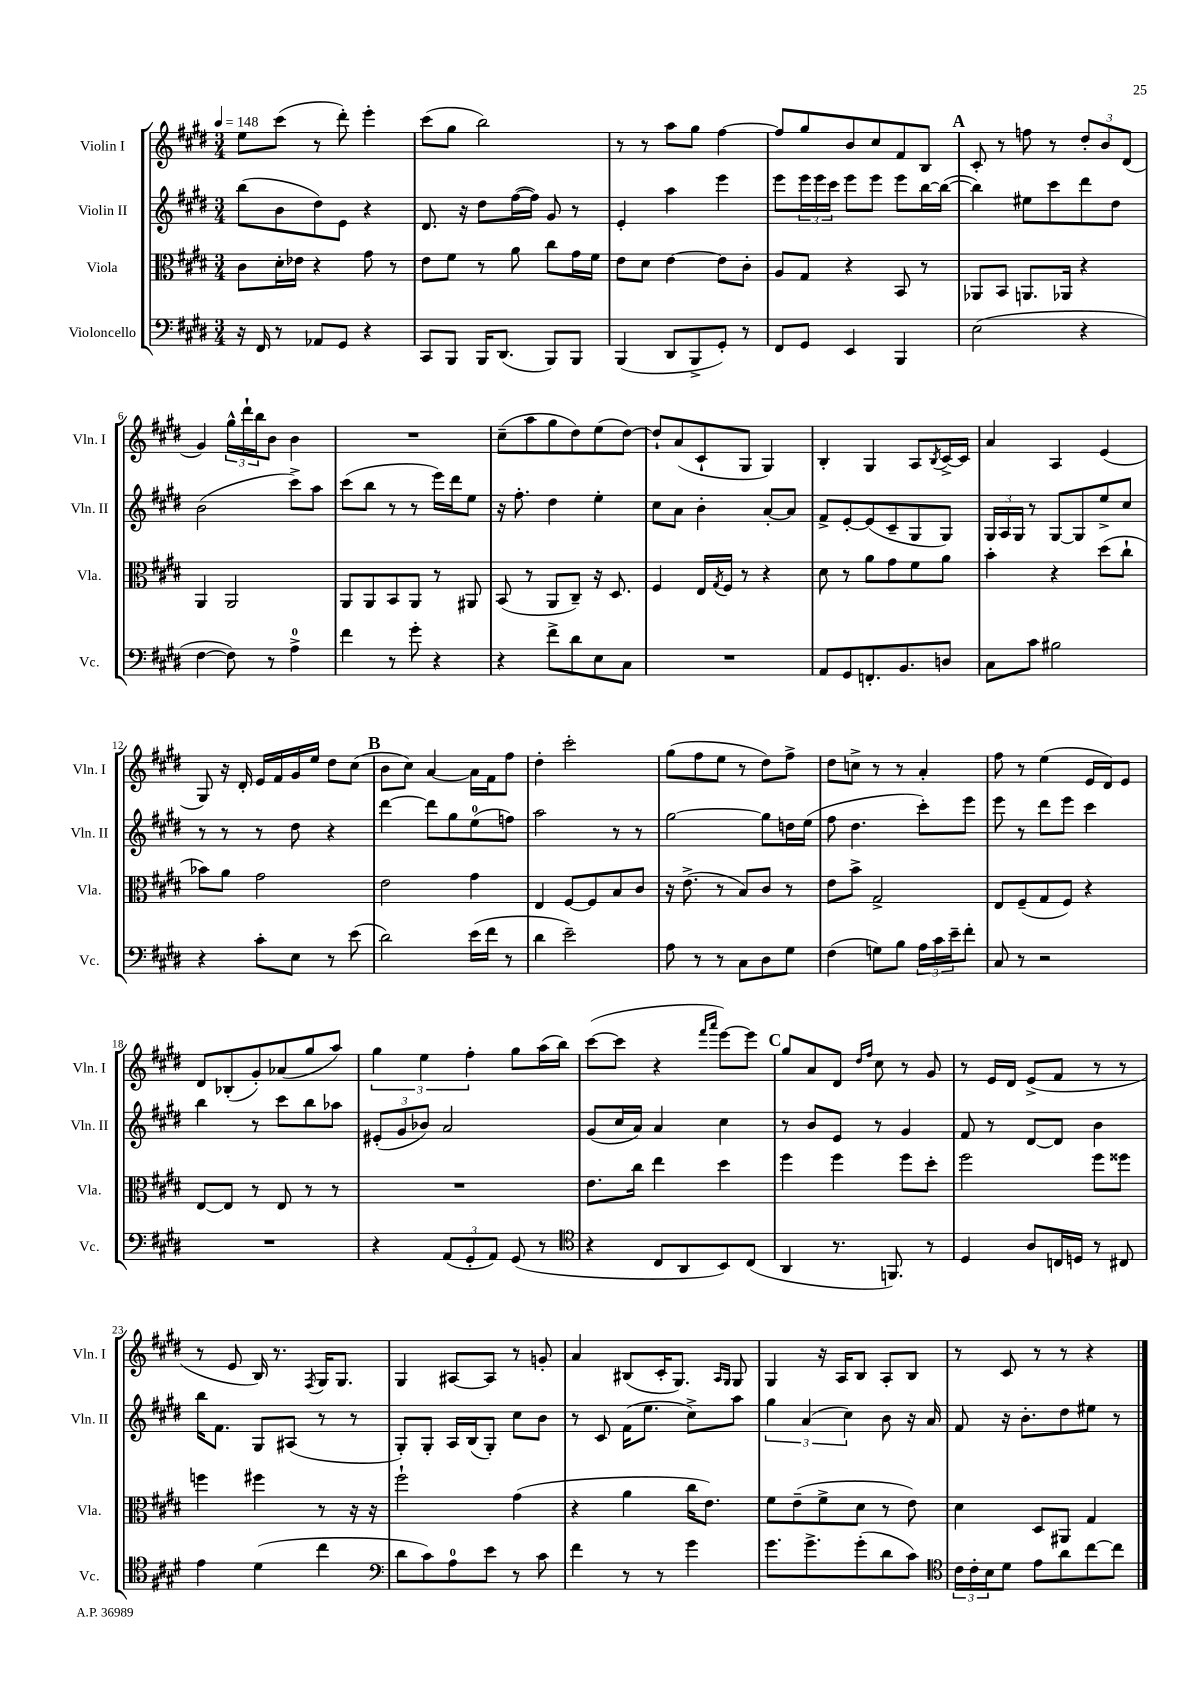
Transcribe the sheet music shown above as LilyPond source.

<<
\new StaffGroup <<
\new Staff = "s0" \with { instrumentName = "Violin I" shortInstrumentName = "Vln. I" } {
    \clef treble \key e \major \numericTimeSignature \time 3/4 \tempo 4 = 148
    e''8 cis'''8( r8 dis'''8-.) e'''4-. |
    cis'''8( gis''8 b''2) |
    r8 r8 a''8 gis''8 fis''4~ |
    fis''8 gis''8 b'8 cis''8 fis'8 b8 |
    \mark \markup { \bold "A" } cis'8-. r8 f''8 r8 \tuplet 3/2 { dis''8-. b'8 dis'8( } |
    gis'4) \tuplet 3/2 { gis''16-^ dis'''16-! b''16 } b'8 b'4 |
    R2. |
    cis''8--( a''8 gis''8 dis''8) e''8( dis''8~) |
    dis''8-! a'8( cis'8-! gis8 gis4) |
    b4-. gis4 a8 \acciaccatura { b8 } cis'16~-> cis'16 |
    a'4 a4 e'4( |
    gis8) r16 dis'16-. e'16 fis'16 gis'16 e''16 dis''8 cis''8( |
    \mark \markup { \bold "B" } b'8 cis''8) a'4~ a'16 fis'16 fis''8 |
    dis''4-. cis'''2-. |
    gis''8( fis''8 e''8 r8 dis''8) fis''8-> |
    dis''8 c''8-> r8 r8 a'4-. |
    fis''8 r8 e''4( e'16 dis'16) e'8 |
    dis'8 bes8-.( gis'8-.) aes'8( gis''8 a''8) |
    \tuplet 3/2 { gis''4 e''4 fis''4-. } gis''8 a''16( b''16) |
    cis'''8~( cis'''8 r4 \grace { fis'''16 a'''16 } e'''8~) e'''8 |
    \mark \markup { \bold "C" } gis''8 a'8 dis'8 \grace { dis''16 fis''16 } cis''8 r8 gis'8 |
    r8 e'16 dis'16 e'8->( fis'8 r8 r8 |
    r8 e'8 b16) r8. \acciaccatura { fis8 } gis16 gis8. |
    gis4 ais8~ ais8 r8 g'8-. |
    a'4 bis8( cis'16-. gis8.) \grace { a16 gis16 } gis8 |
    gis4 r16 a16 b8 a8-. b8 |
    r8 cis'8 r8 r8 r4 \bar "|." |
}
\new Staff = "s1" \with { instrumentName = "Violin II" shortInstrumentName = "Vln. II" } {
    \clef treble \key e \major \numericTimeSignature \time 3/4
    b''8( b'8 dis''8) e'8 r4 |
    dis'8. r16 dis''8 fis''16~( fis''16) gis'8 r8 |
    e'4-. a''4 e'''4 |
    e'''8 \tuplet 3/2 { e'''16 e'''16 cis'''16 } e'''8 e'''8 e'''8 b''16~ b''16~( |
    \mark \markup { \bold "A" } b''4) eis''8 cis'''8 dis'''8 dis''8 |
    b'2( cis'''8->) a''8 |
    cis'''8( b''8 r8 r8 e'''16) dis'''16 e''8 |
    r16 fis''8.-. dis''4 e''4-. |
    cis''8 a'8 b'4-. a'8~-. a'8 |
    fis'8-> e'8~-. e'8( cis'8-- gis8 gis8) |
    \tuplet 3/2 { gis16 a16 gis16 } r8 gis8~ gis8 e''8-> cis''8 |
    r8 r8 r8 dis''8 r4 |
    \mark \markup { \bold "B" } dis'''4~ dis'''8 gis''8 e''8-0( f''8) |
    a''2 r8 r8 |
    gis''2~ gis''8 d''16 e''16( |
    fis''8 dis''4. cis'''8-.) e'''8 |
    e'''8 r8 dis'''8 e'''8 cis'''4 |
    b''4 r8 cis'''8 b''8 aes''8 |
    \tuplet 3/2 { eis'8-.( gis'8 bes'8) } a'2 |
    gis'8( cis''16 a'16) a'4 cis''4 |
    \mark \markup { \bold "C" } r8 b'8 e'8 r8 gis'4 |
    fis'8 r8 dis'8~ dis'8 b'4 |
    b''16 fis'8. gis8 ais8( r8 r8 |
    gis8-.) gis8-. a16 b16( gis8-.) cis''8 b'8 |
    r8 cis'8 fis'16( e''8. cis''8->) a''8 |
    \tuplet 3/2 { gis''4 a'4( cis''4) } b'8 r16 a'16 |
    fis'8 r16 b'8.-. dis''8 eis''8 r8 \bar "|." |
}
\new Staff = "s2" \with { instrumentName = "Viola" shortInstrumentName = "Vla." } {
    \clef alto \key e \major \numericTimeSignature \time 3/4
    cis'8 dis'16-. ees'16 r4 gis'8 r8 |
    e'8 fis'8 r8 a'8 cis''8 gis'16 fis'16 |
    e'8 dis'8 e'4~ e'8 cis'8-. |
    a8 gis8 r4 b,8 r8 |
    \mark \markup { \bold "A" } aes,8 b,8 a,8. aes,16 r4 |
    a,4 a,2 |
    a,8 a,8 b,8 a,8 r8 ais,8 |
    b,8( r8 a,8 cis8--) r16 dis8. |
    fis4 e16 \acciaccatura { gis8 } fis16 r8 r4 |
    dis'8 r8 a'8 gis'8 fis'8 a'8 |
    b'4-. r4 dis''8( cis''8-! |
    bes'8) a'8 gis'2 |
    \mark \markup { \bold "B" } e'2 gis'4 |
    e4 fis8~ fis8 b8 cis'8 |
    r16 e'8.->( r8 b8) cis'8 r8 |
    e'8 b'8-> gis2-> |
    e8 fis8--( gis8 fis8) r4 |
    e8~ e8 r8 e8 r8 r8 |
    R2. |
    e'8. cis''16 e''4 dis''4 |
    \mark \markup { \bold "C" } fis''4 fis''4 fis''8 dis''8-. |
    fis''2 fis''8 fisis''8 |
    f''4 fis''4 r8 r16 r16 |
    fis''2-! gis'4( |
    r4 a'4 cis''16 e'8.) |
    fis'8 e'8--( fis'8-> dis'8 r8 e'8) |
    dis'4 dis8 ais,8 gis4 \bar "|." |
}
\new Staff = "s3" \with { instrumentName = "Violoncello" shortInstrumentName = "Vc." } {
    \clef bass \key e \major \numericTimeSignature \time 3/4
    r16 fis,16 r8 aes,8 gis,8 r4 |
    cis,8 b,,8 b,,16 dis,8.( b,,8) b,,8 |
    b,,4( dis,8 b,,8-> gis,8-.) r8 |
    fis,8 gis,8 e,4 b,,4 |
    \mark \markup { \bold "A" } e2( r4 |
    fis4~ fis8) r8 a4-0-> |
    fis'4 r8 gis'8-. r4 |
    r4 fis'8-> dis'8 e8 cis8 |
    R2. |
    a,8 gis,8 f,8.-. b,8. d8 |
    cis8 cis'8 bis2 |
    r4 cis'8-. e8 r8 e'8( |
    \mark \markup { \bold "B" } dis'2) e'16( fis'16 r8 |
    dis'4 e'2--) |
    a8 r8 r8 cis8 dis8 gis8 |
    fis4( g8) b8 \tuplet 3/2 { a16 cis'16 e'16-- } fis'8-. |
    cis8 r8 r2 |
    R2. |
    r4 \tuplet 3/2 { a,8( gis,8-. a,8) } gis,8( r8 |
    \clef tenor r4 cis8 a,8 b,8) cis8( |
    \mark \markup { \bold "C" } a,4 r8. f,8.) r8 |
    dis4 a8 c16 d16 r8 cis8 |
    e'4 dis'4( cis''4 |
    \clef bass dis'8 cis'8) a8-0 e'8 r8 cis'8 |
    fis'4 r8 r8 gis'4 |
    gis'8. gis'8.-> gis'8-.( dis'8 cis'8) |
    \clef tenor \tuplet 3/2 { cis'16 cis'16-. b16 } dis'8 e'8 a'8 cis''8~ cis''8 \bar "|." |
}
>>
>>
